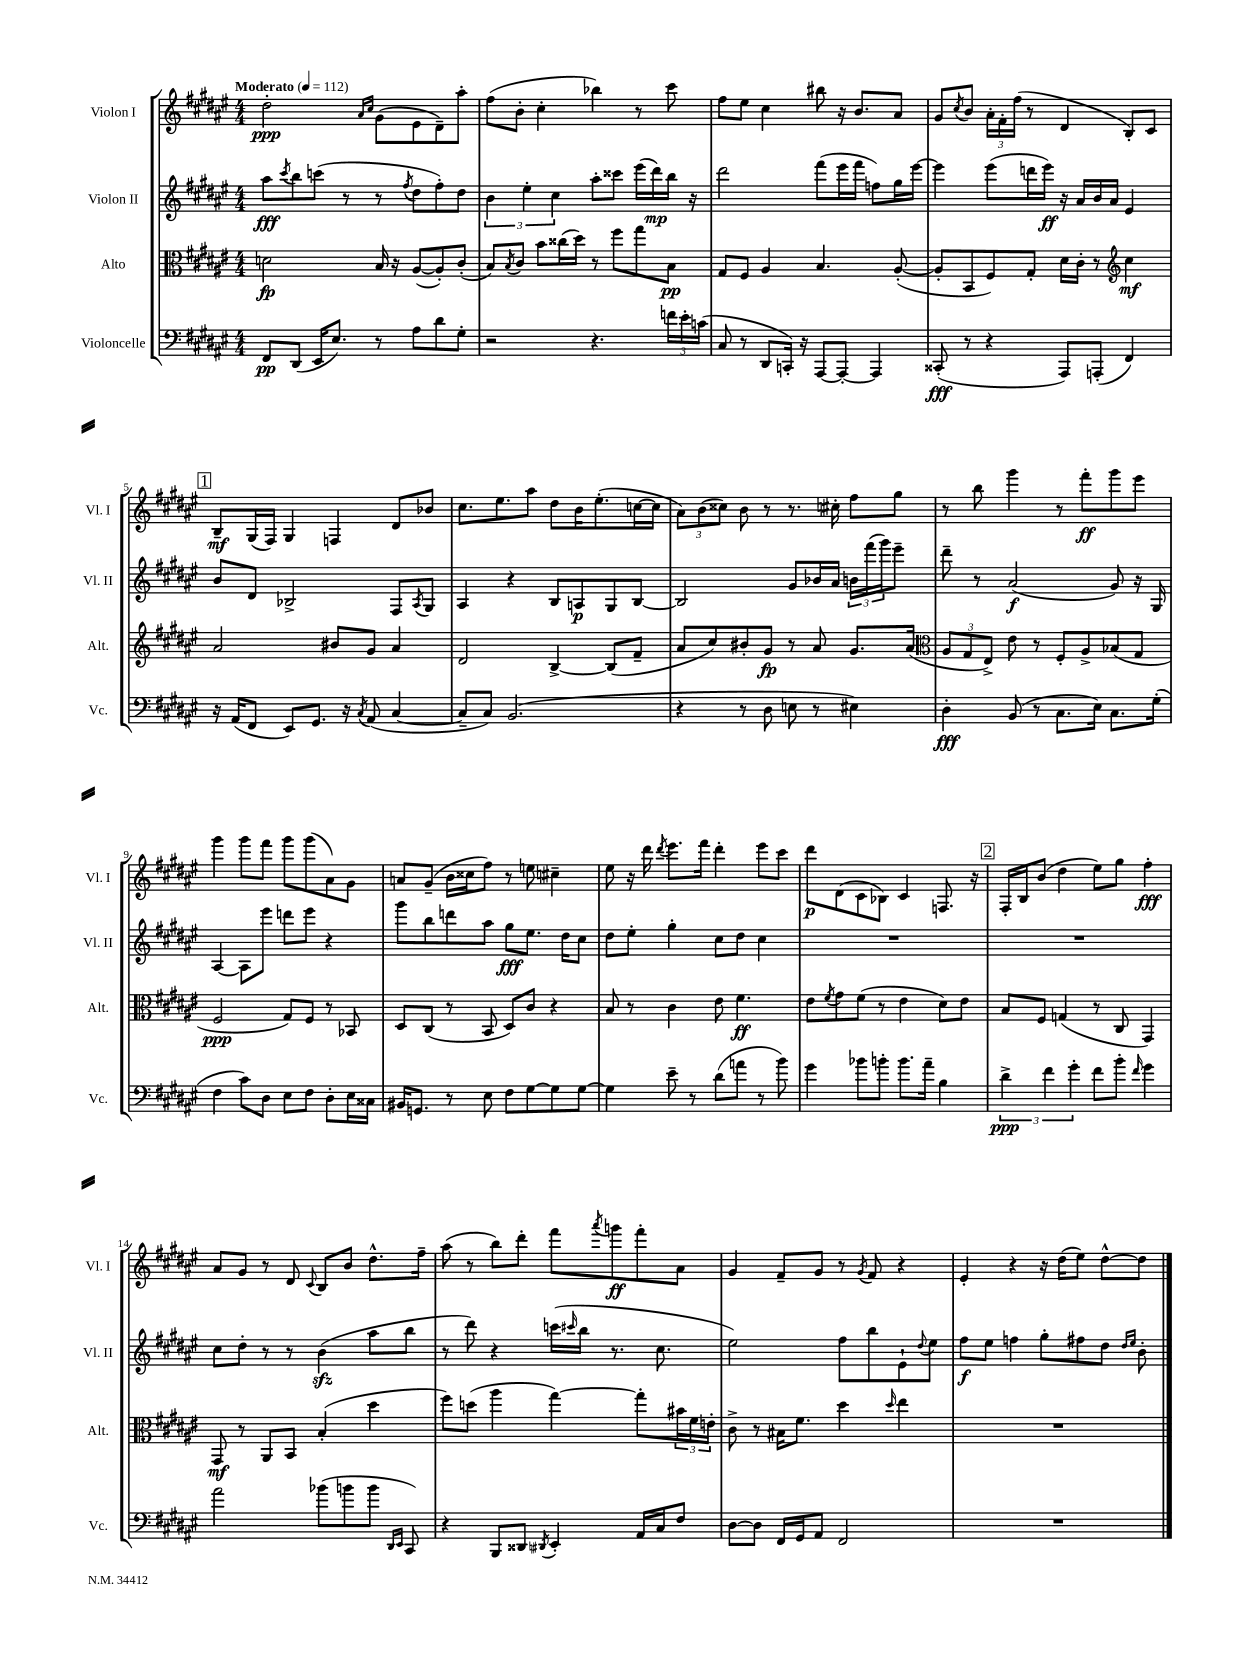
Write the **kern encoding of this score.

**kern	**kern	**kern	**kern
*staff4	*staff3	*staff2	*staff1
*clefF4	*clefC3	*clefG2	*clefG2
*k[f#c#g#d#a#e#]	*k[f#c#g#d#a#e#]	*k[f#c#g#d#a#e#]	*k[f#c#g#d#a#e#]
*M4/4	*M4/4	*M4/4	*M4/4
*MM112	*MM112	*MM112	*MM112
8FF#	2d	8aa#	2dd#'
.	.	8qccc#	.
(8DD#	.	8bb	.
16EE#	.	(8ccc	.
8.E#)	.	.	.
.	.	8r	.
.	.	.	16qqa#
.	.	.	16qqcc#
8r	16B	8r	(8g#
.	16r	.	.
.	.	8qff#	.
8A#	([8A#	8dd#	8e#
8d#	8A#'])	8ff#')	8d#~)
8G#'	(8c#'	8dd#	8aa#'
=	=	=	=
2r	8B)	6b	(8ff#
.	8qB	.	.
.	8c#	.	8b'
.	.	6ee#'	.
.	8b	.	4cc#'
.	.	6cc#	.
.	(16cc##	.	.
.	16dd#)	.	.
4.r	8r	8aa#'	4bb-)
.	8ff#	8ccc##	.
.	8gg#	(16eee#	8r
.	.	16ddd#)	.
24f	8B	16bb	8ccc#
24e#'	.	.	.
.	.	16r	.
(24c	.	.	.
=	=	=	=
8C#	8G#	2ddd#	8ff#
8r	8F#	.	8ee#
8DD#	4A#	.	4cc#
16CC')	.	.	.
16r	.	.	.
[8AAA#	4.B	(8fff#	8bb#
8AAA#'_	.	16eee#	16r
.	.	16fff#	8.b
4AAA#]	.	8ff)	.
.	([8A#'	16gg#	8a#
.	.	[16eee#	.
=	=	=	=
(8CC##'	8A#']	4eee#]	8g#
.	.	.	8qcc#
8r	8BB	.	8b
4r	8F#)	(8eee#	24a#'
.	.	.	24f#'
.	.	.	(24ff#
.	8G#'	16ddd	8r
.	.	16eee#)	.
8AAA#)	16d#	16r	4d#
.	16c#'	16a#	.
(8AAA'	8r	16b	.
.	.	16a#	.
*	*clefG2	*	*
4FF#)	4cc#	4e#	8B')
.	.	.	8c#
=	=	=	=
16r	2a#	8b	8B~
(16AA#	.	.	.
8FF#	.	8d#	(16G#
.	.	.	16F#)
8EE#)	.	2B-^	4G#
8.GG#	.	.	.
.	8b#	.	4F
16r	.	.	.
8qC#	.	.	.
(8AA#	8g#	.	.
[4C#	4a#	8F#	8d#
.	.	8qA#	.
.	.	8G#	8b-
=	=	=	=
8C#~]	2d#	4A#	8.cc#
8C#)	.	.	.
.	.	.	8.ee#
(2.BB	.	4r	.
.	.	.	8aa#
.	[4B^	8B	8dd#
.	.	8A	16b
.	.	.	(8.ee#'
.	(8B]	8G#	.
.	8f#~	[8B	[16cc
.	.	.	16cc]
=	=	=	=
4r	8a#	2B]	12a#)
.	.	.	(12b
.	8cc#)	.	.
.	.	.	12cc##)
8r	8b#'	.	8b
8D#	8g#	.	8r
8E	8r	8g#	8.r
8r	8a#	16b-	.
.	.	16a#	16cc#'
4E#)	8.g#	24b	8ff#
.	.	(24fff#	.
.	.	24ggg#)	.
.	.	8eee#~	8gg#
.	(16a#	.	.
=	=	=	=
*	*clefC3	*	*
4D#'	12A#	8ddd#~	8r
.	12G#	.	.
.	.	8r	8bb
.	12E#^)	.	.
(8BB	8e#	(2a#	4ggg#
8r	8r	.	.
8.C#	8F#'	.	8r
.	8A#^	.	8fff#'
16E#)	.	.	.
8.C#	(8B-	8g#)	8ggg#
.	8G#	16r	8eee#
(16G#'	.	16G#	.
=	=	=	=
4F#	2F#	[4A#	4ggg#
8c#)	.	8A#]	8ggg#
8D#	.	8eee#	8fff#
8E#	8G#)	8ddd	8ggg#
8F#	8F#	8eee#	(8ggg#
8D#'	8r	4r	8a#)
16E#	8BB-	.	8g#
16C##	.	.	.
=	=	=	=
16BB#	8D#	8ggg#	8a
8.GG	.	.	.
.	(8C#	8bb	(8g#~
8r	8r	8ddd	16b
.	.	.	16cc##
8E#	8BB	8aa#	8ff#)
8F#	8D#)	8gg#	8r
[8G#	8c#	8.ee#	8ee
8G#]	4r	.	4cc#~
.	.	16dd#	.
[8G#	.	8cc#	.
=	=	=	=
4G#]	8B	8dd#	8ee#
.	8r	8ee#'	16r
.	.	.	16ddd#
.	.	.	8qddd#
8e#~	4c#	4gg#'	8.eee#
8r	.	.	.
.	.	.	16fff#
(8d#	8e#	8cc#	4ddd#'
8a	4.f#	8dd#	.
8r	.	4cc#	8eee#
8b)	.	.	8ccc#
=	=	=	=
4g#	8e#	1r	8ddd#
.	8qf#	.	.
.	8g#	.	(8d#
8b-	(8f#	.	8c#
8b'	8r	.	8B-)
8.b	4e#	.	4c#
16a#~	.	.	.
4B	8d#)	.	8.F
.	8e#	.	.
.	.	.	16r
=	=	=	=
6d#^	8B	1r	16F#'
.	.	.	16B
.	8F#	.	(8b
6f#	.	.	.
.	(4G	.	4dd#
6g#'	.	.	.
8f#	8r	.	8ee#)
8b'	8C#	.	8gg#
16qqf#	.	.	.
4g#	4GG#)	.	4ff#'
=	=	=	=
2a#	8GG#	8cc#	8a#
.	8r	8dd#'	8g#
.	8AA#	8r	8r
.	8BB	8r	8d#
.	.	.	8qqc#
(8b-	(4B'	(4b	8B
8b	.	.	8b
8b	4dd#	8aa#	8.dd#^^
16qqDD#	.	.	.
16qqEE#	.	.	.
8CC#)	.	8bb	.
.	.	.	16ff#~
=	=	=	=
4r	8ff#)	8r	(8aa#
.	(8dd	8ddd#)	8r
8BBB	4aa#	4r	8bb)
8DD##	.	.	8ddd#'
8qDD#	.	.	.
4EE#'	[4gg#)	(16ccc	8fff#
.	.	16qqccc#	.
.	.	16bb	.
.	.	.	8qaaa#
.	.	8.r	8ggg
16AA#	8gg#']	.	8fff#'
16C#	.	8.cc#	.
8F#	24b#	.	8a#
.	24f#	.	.
.	24e'	.	.
=	=	=	=
[8D#	8c#^	2ee#)	4g#
8D#]	8r	.	.
16FF#	16B#	.	8f#~
16GG#	8.f#	.	.
8AA#	.	.	8g#
2FF#	4dd#	8ff#	8r
.	.	.	8qg#
.	.	8bb	8f#
.	16qqdd#	.	.
.	4ee#	8e#`	4r
.	.	8qqdd#	.
.	.	8ee#	.
=	=	=	=
1r	1r	8ff#	4e#'
.	.	8ee#	.
.	.	4ff	4r
.	.	8gg#'	16r
.	.	.	(16dd#
.	.	8ff#	8ee#)
.	.	8dd#	[8dd#^^
.	.	16qqdd#	.
.	.	16qqee#	.
.	.	8b'	8dd#]
==	==	==	==
*-	*-	*-	*-
